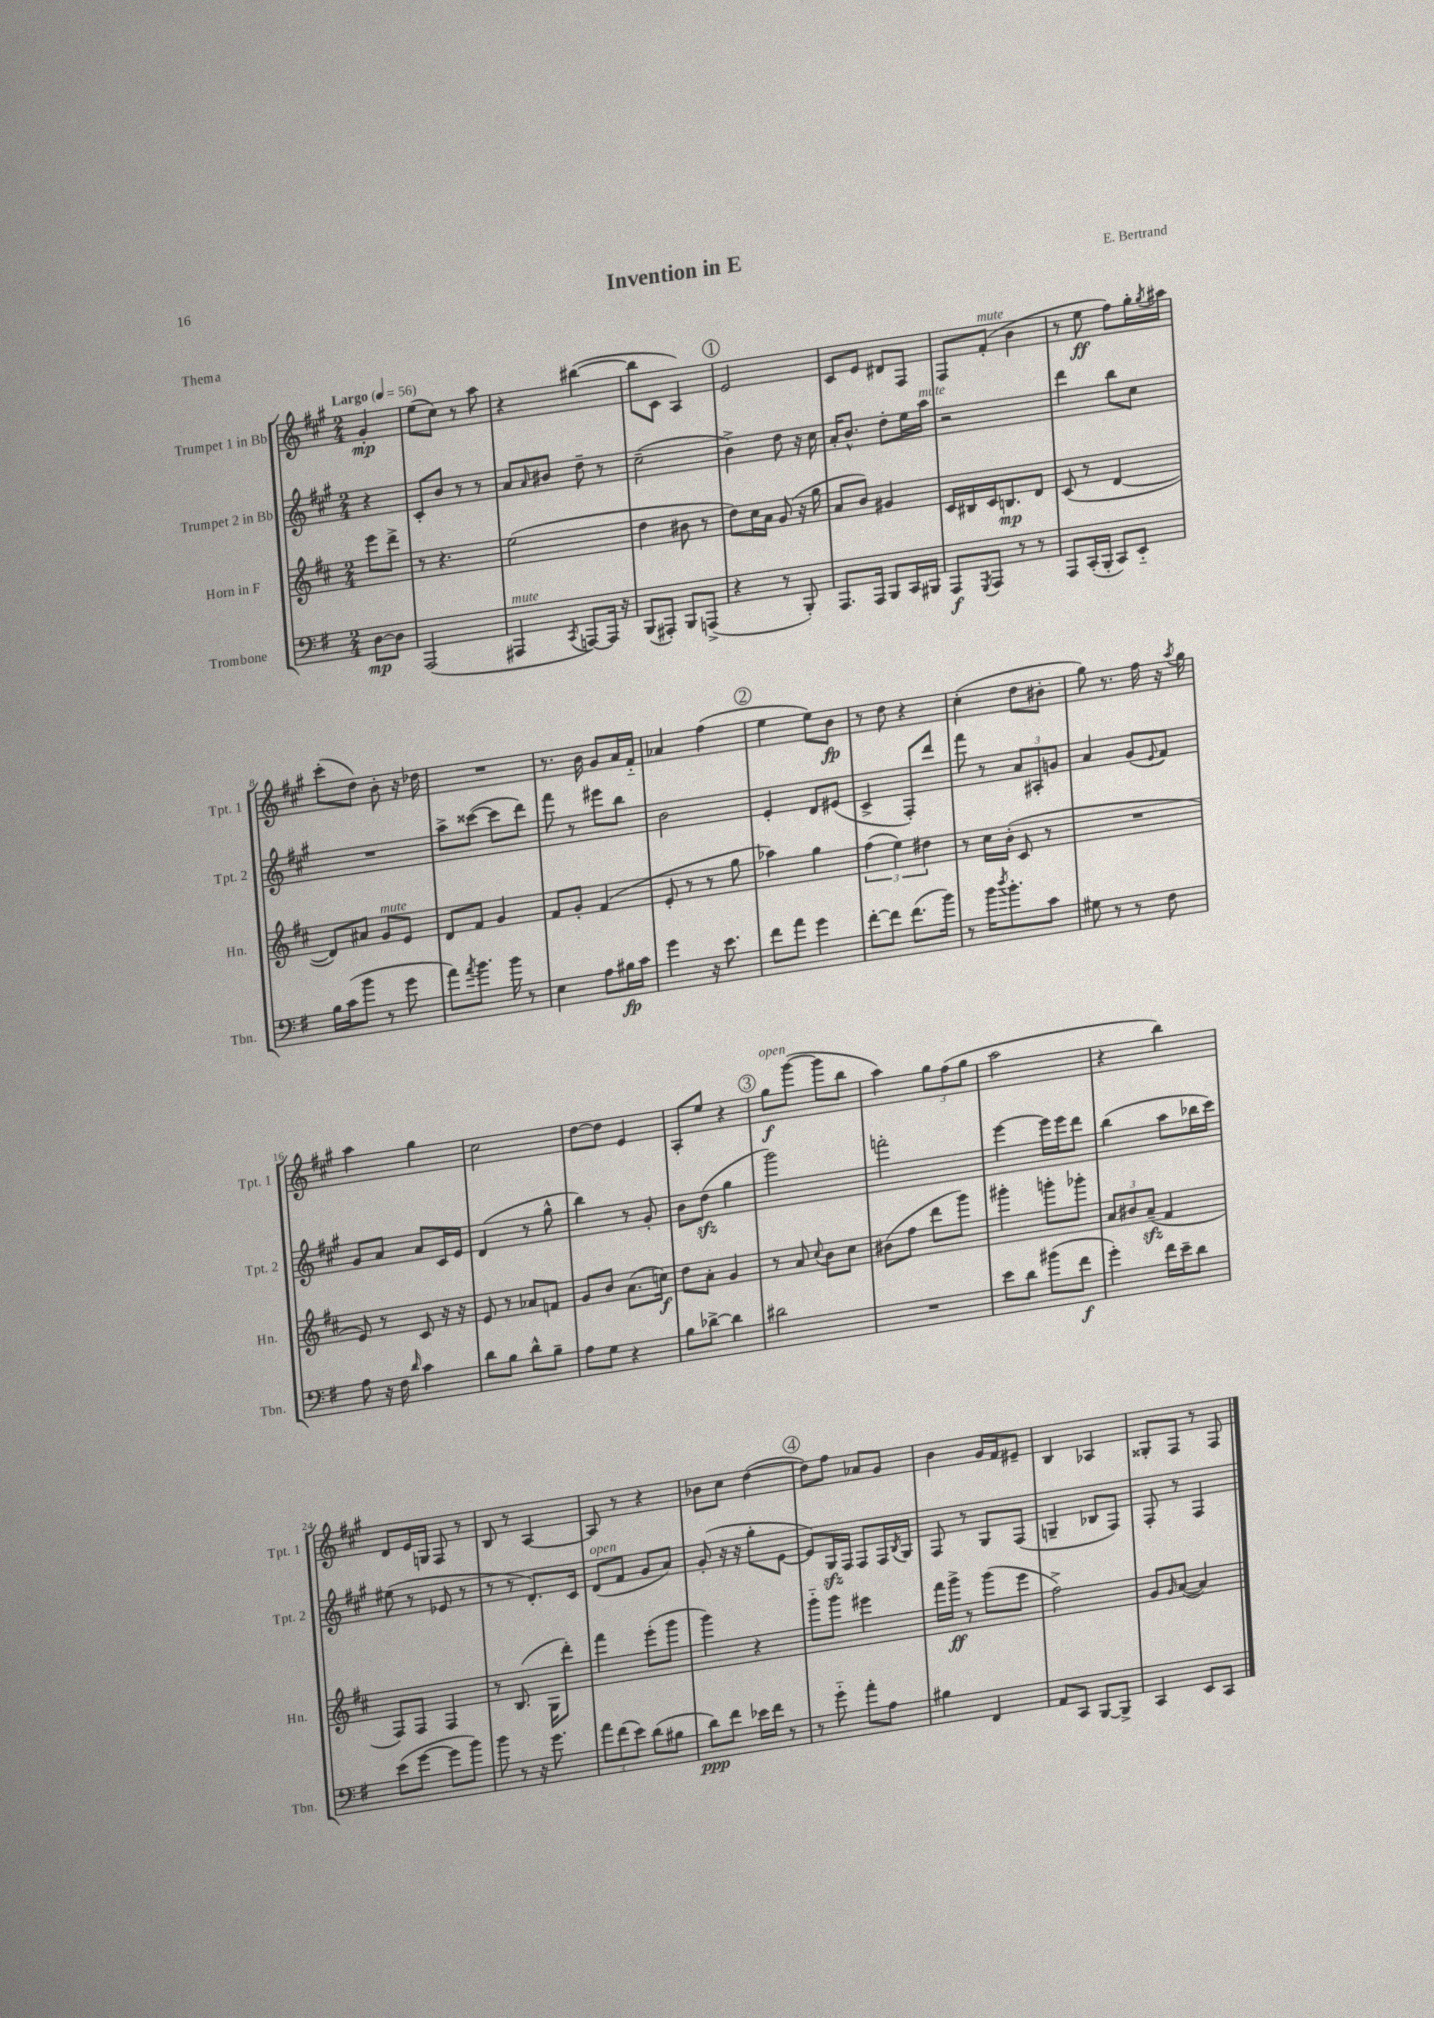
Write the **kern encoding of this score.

**kern	**kern	**kern	**kern
*staff4	*staff3	*staff2	*staff1
*clefF4	*clefG2	*clefG2	*clefG2
*k[f#]	*k[f#c#]	*k[f#c#g#]	*k[f#c#g#]
*M2/4	*M2/4	*M2/4	*M2/4
*MM56	*MM56	*MM56	*MM56
[8D	8eee	4r	4g#'
8D]	8ddd^	.	.
=	=	=	=
(2AAA	8r	8c#'	(8ee
.	4.r	8b	8cc#)
.	.	8r	8r
.	.	8r	8aa
=	=	=	=
4AAA#	(2ee	8a	4r
.	.	16qqa	.
.	.	8b#	.
8qCC	.	.	.
[8AAA)	.	8dd~	([4bb#
16AAA]	.	8r	.
16r	.	.	.
=	=	=	=
(8BBB	4dd	(2cc#~	8bb#]
8AAA#')	.	.	8c#
8BBB	8b#	.	4A)
(8AAA^	8r	.	.
=	=	=	=
4r	8dd)	4b^)	2e
.	16cc#	.	.
.	16a	.	.
8r	(8g	8dd	.
8BBB')	16r	16r	.
.	16gg	16cc#	.
=	=	=	=
8.AAA	8a	16a'	8c#
.	.	8.b^^	.
.	8b)	.	8e
16AAA	.	.	.
8BBB	4g#	8dd'	8d#
16CC	.	16ee	8F#
16BBB#	.	16aa	.
=	=	=	=
8AAA	16c#	2r	8F#
.	16B#	.	.
8qGGG	.	.	.
8AAA	16c#	.	(8f#'
.	8.B	.	.
8r	.	.	4b
8r	8d	.	.
=	=	=	=
8AAA	(8c#	4ddd	8r
(16CC'	8r	.	8ee
16BBB'	.	.	.
8CC)	[4d	8bb	8ff#)
8EE'~	.	8cc#	16gg#'
.	.	.	8qgg#
.	.	.	16aa#
=	=	=	=
16B	8d])	2r	(8ccc#'
(16c	.	.	.
8b	8a#	.	8dd)
8r	8g	.	8b'
8g	8e	.	16r
.	.	.	16dd-
=	=	=	=
8a)	8d	8aa^	2r
8qa	.	.	.
8.b	8f#	([8ccc##	.
.	4g	8ccc##]	.
16b	.	.	.
8r	.	8ddd)	.
=	=	=	=
4E	8f#	8fff#	8.r
.	8g'	8r	.
.	.	.	16b
8A	(4f#	8eee#	8g#
16B#	.	8bb	16a
16c	.	.	16f#'~
=	=	=	=
4g	8e'	2b	4a-
.	8r	.	.
16r	8r	.	(4ff#
8.e	.	.	.
.	8gg	.	.
=	=	=	=
8f#	4aa-)	4e'	4ee
8a	.	.	.
4g	4gg	8d	8ee)
.	.	(8e#	8b
=	=	=	=
[8f#'	(6ff#	4c#^	8r
8f#]	.	.	8dd
.	6ee)	.	.
(8.f#	.	8F#')	4r
.	6dd#	.	.
.	.	8ddd	.
16b)	.	.	.
=	=	=	=
8r	8r	8fff#	(4cc#'
16b	16cc#	8r	.
8qdd	.	.	.
8.b'	(16b'	.	.
.	8c#	12a	8dd
.	.	12A#'	.
8c	8r	.	8b#'
.	.	12g	.
=	=	=	=
8G#	2r	4a	8gg#)
8r	.	.	8.r
8r	.	(8g#	.
.	.	.	16ff#
.	.	8qqe	.
8F#	.	8f#)	16r
.	.	.	8qaa
.	.	.	16gg#
=	=	=	=
8A	8e)	8g#	4aa
16r	8r	8a	.
16F#	.	.	.
16qqd	.	.	.
4c	8c#	8a	4gg#
.	16r	16c#	.
.	16r	16e	.
=	=	=	=
8d	8e	(4d	2cc#
8B	8r	.	.
8d^^	8a-	8r	.
8B~	8f	8gg#^^	.
=	=	=	=
8A	8g	4bb)	[8dd
8G	8b	.	8dd]
4r	(8.a	8r	4e
.	.	8g#'	.
.	16cc)	.	.
=	=	=	=
8B	8dd	8b	8A'
[8d-^	8a'	(8dd	8ee
4d-]	4g	4gg#	4r
=	=	=	=
2d#	8r	2ggg#)	8gg#
.	8a	.	([8ggg#
.	8qqcc#	.	.
.	8b	.	8ggg#]
.	8cc#	.	8bb
=	=	=	=
2r	(8b#	2fff'	4aa)
.	8ff#	.	.
.	8ddd	.	12gg#
.	.	.	(12ff#
.	8ggg)	.	.
.	.	.	12gg#
=	=	=	=
8e	4ggg#'	[4eee	2aa
8d	.	.	.
(8b#	8ggg'	16eee]	.
.	.	16eee	.
8f#	8ggg-'	8ddd	.
=	=	=	=
4g')	12a	(4bb	4r
.	12b#	.	.
.	(12a~	.	.
16f#	4f#	8aa	4bb)
16e~	.	.	.
8d	.	16bb-	.
.	.	16ccc#)	.
=	=	=	=
(8e	8F#)	(8ee#	8d
[8g	8F#	8r	16e
.	.	.	16G
8g]	4F#	8e-	8F#
8b)	.	8r	8r
=	=	=	=
8b	8r	8r	8B
8r	(8.B	8r	8r
16r	.	8.d')	[4A
8.g	16G	.	.
.	8ddd')	.	.
.	.	16c#	.
=	=	=	=
12a	4fff#	(8d	8A]
(12f#	.	.	.
.	.	8f#	8r
12e)	.	.	.
(8d	(8eee'	8g#	4r
8B#	8ggg	8a)	.
=	=	=	=
8d)	4ggg)	(8g#'	8b-
8f#	.	16r	8cc#
.	.	16r	.
16e-	4r	8gg#'	([4dd
16f#	.	.	.
8r	.	[8e	.
=	=	=	=
8r	8ggg'~	8e])	8dd])
8g'~	8ggg	16G#	8ff#
.	.	16F#	.
8a'	4eee#	8F#	8a-
8A	.	16F#	8g#
.	.	8qB	.
.	.	16G#	.
=	=	=	=
4B#	16fff#	8F#	4b
.	16ggg^	.	.
.	8r	8r	.
4FF#	(8ggg	8G#	16g#
.	.	.	16f#
.	8eee	(8F#	8e#~
=	=	=	=
8AA	2ff#^)	4G~	4B
8CC	.	.	.
[8BBB	.	8B-	4A-
8BBB^]	.	8F#)	.
=	=	=	=
4CC	8g	8F#'	8G##'
.	16qqg	.	.
.	([8a	8r	8F#
8EE	4a])	4F#	8r
8CC	.	.	8F#
==	==	==	==
*-	*-	*-	*-
